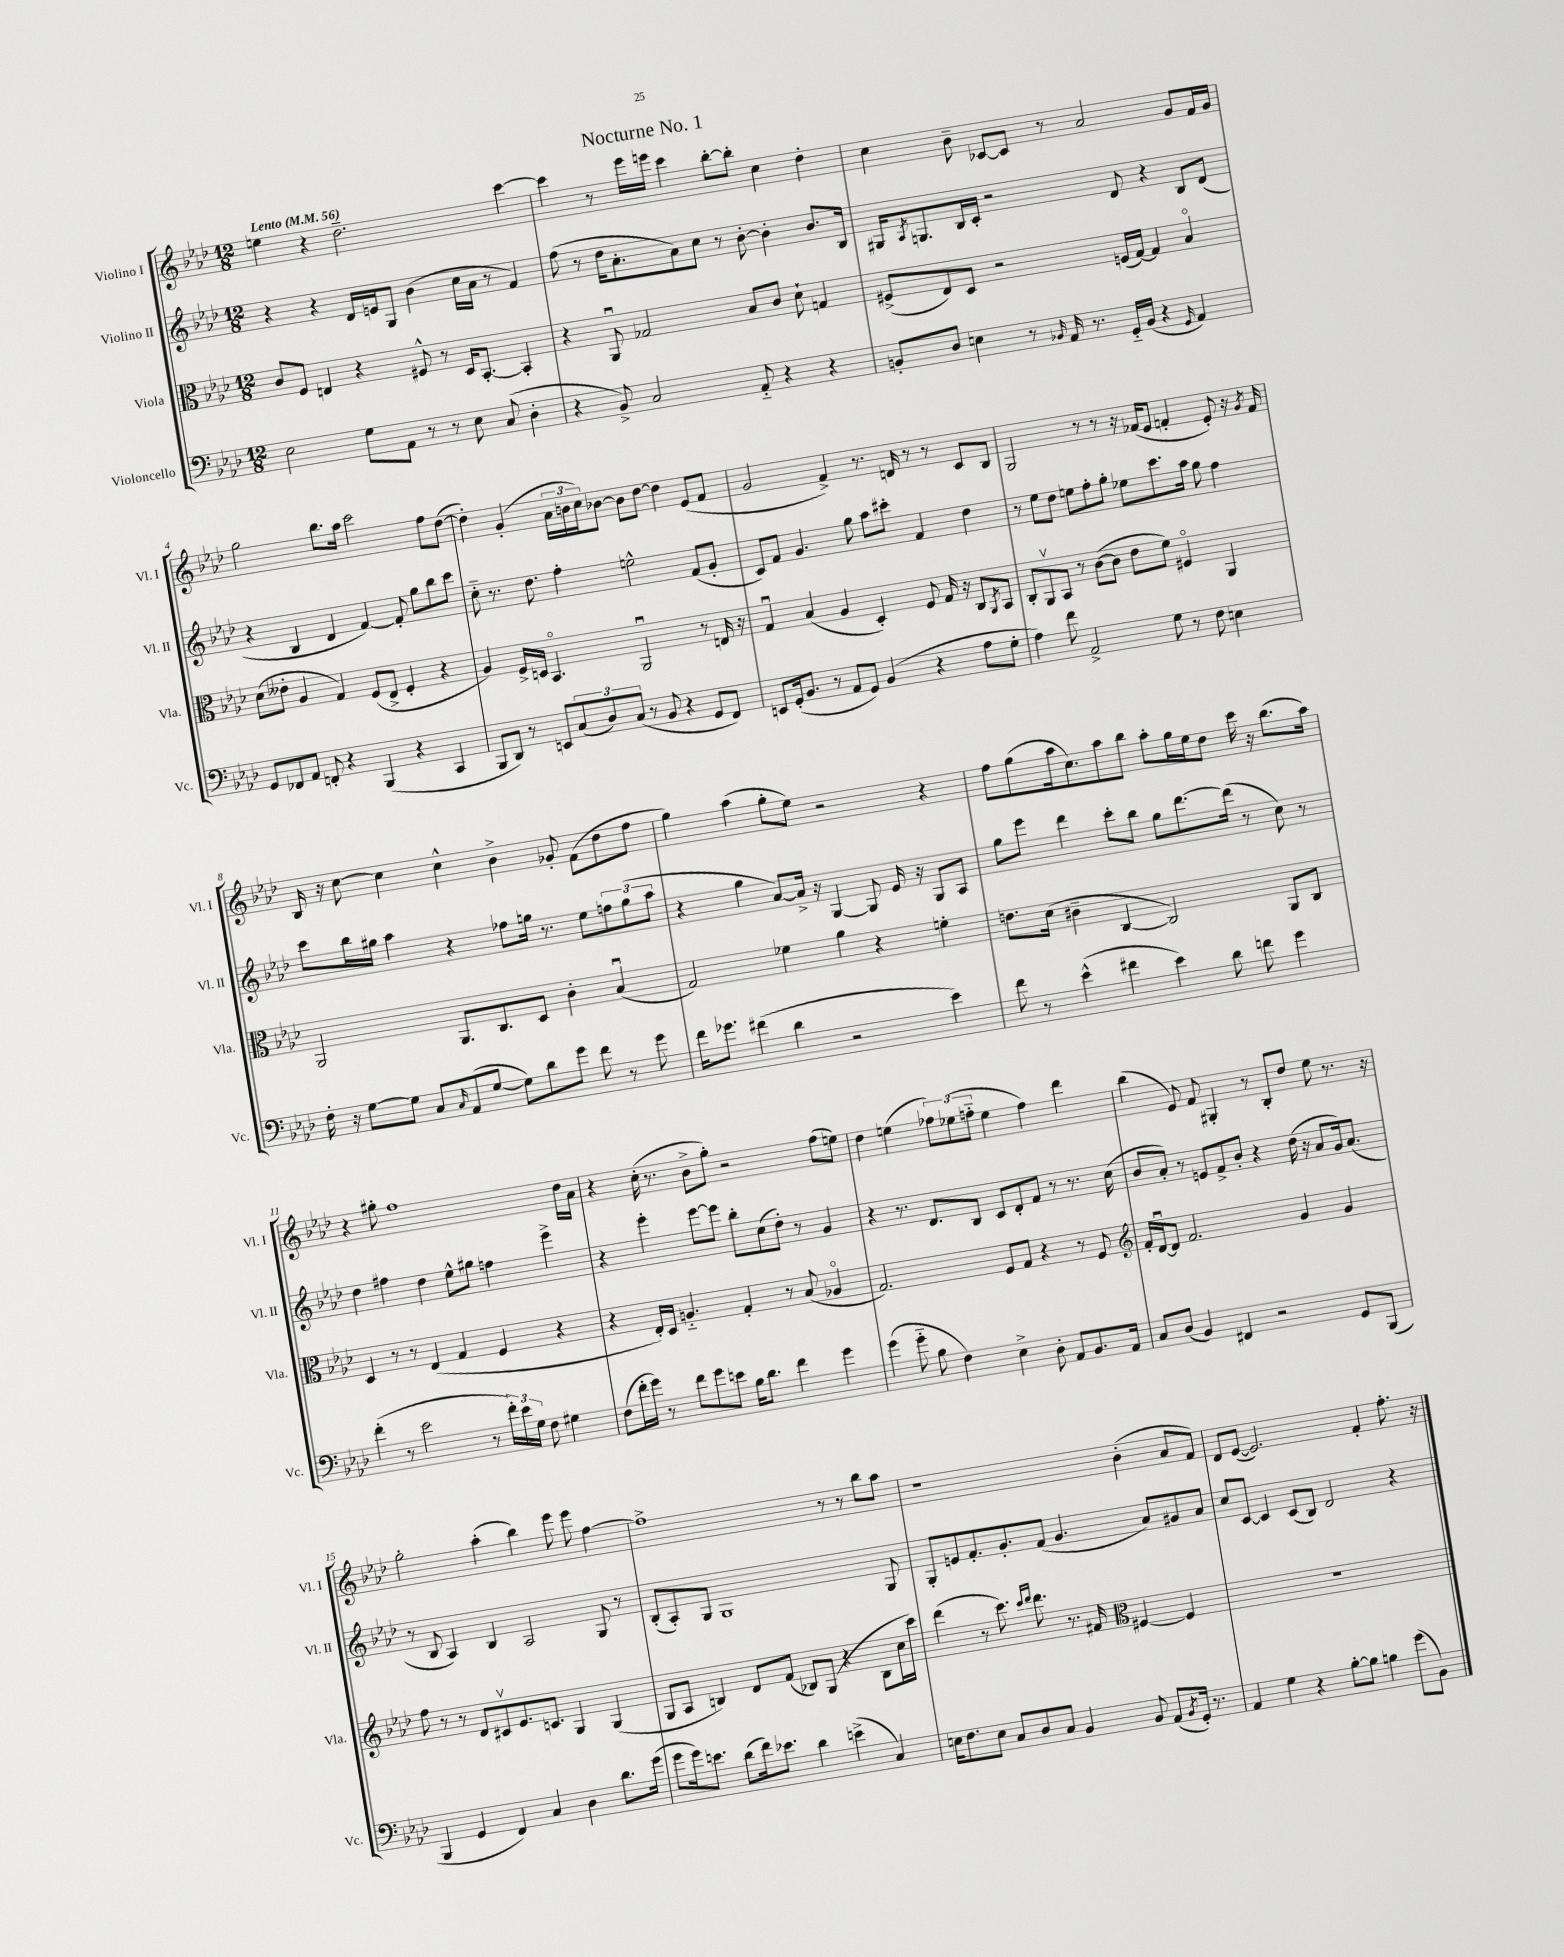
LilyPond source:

\header { title = "Nocturne No. 1" }
<<
\new StaffGroup <<
\new Staff = "s0" \with { instrumentName = "Violino I" shortInstrumentName = "Vl. I" } {
    \clef treble \key aes \major \numericTimeSignature \time 12/8 \tempo "Lento" 4 = 56
    e''4 r4 des''2.-- c'''4~ |
    c'''4 r8 ees'''16 e'''16 c'''4 bes''8~-. bes''8-. c''4 des''4-. |
    c''4 bes'8-- ces'8~ ces'8 r8 aes'2 g'8 f'16 g'16 |
    g''2 bes''8. aes''16 c'''2 f''8 des''8~( |
    des''4-.) g'4-.( \tuplet 3/2 { aes'16 b'16 c''16) } bes'8~ bes'8 des''8~ des''4 ees'8( f'8 |
    g'2 f'4->) r8. d'16 r8 r8 c'8 bes8 |
    g2 r8 r8 r16 fes'16( ees'8 f'4-. ees'8-.) r16 \acciaccatura { g'8 } f'16 |
    bes16 r16 c''8~ c''4 c''4-^ bes'4-> ges'8-. f'8( des''8 f''8 |
    g''4) aes''4( g''8-. ees''8) r2 r4 |
    f''8 g''8( aes''16 c''8.) aes''8 bes''8 aes''8-. g''16 ees''16 des''8 c'''16 r16 bes''8.( aes''16) |
    r4 gis''8-. f''1 des''16 aes'16 |
    r4 c''16-.( r8. bes'8-> g''8-.) r2 f''8( e''8) |
    des''4 e''4( \tuplet 3/2 { fes''8) ees''8( f''8-_ } ees''4 f''4) des'''4 |
    bes''4( ees'8) f'8 gis4-. r8 bes8-. des''8 ees''8 r8. r16 |
    g''2-. aes''4-.( bes''4) ees'''8 ees'''8 f''4~ |
    f''1-> r8 r8 bes''8 aes''8 |
    r1 bes'4-.( aes'8 f'8) |
    des'8 ees'8~( ees'2.) f'4-. f''8.-. r16 \bar "|." |
}
\new Staff = "s1" \with { instrumentName = "Violino II" shortInstrumentName = "Vl. II" } {
    \clef treble \key aes \major \numericTimeSignature \time 12/8
    r4 r4 des'16 e'16 g8 bes'4( c''16 aes'16 r8 f'4) |
    f''8( r8 des''16 aes'8.-. aes'8) c''8 r8 bes'8~-. bes'4-. bes'8. bes16 |
    gis16 \acciaccatura { aes8 } g8. bes16 c'16-. r2 des'8 r4 bes8 des'8( |
    r4 bes4 des'4 f'4~) f'8-. g''8 bes''8 c'''8 |
    c''8-_ r8. des''8. f''4-. e''2-^ f'8( g'8-. |
    c'8) f'8 g'4. g''8 aes''8 cis'''8-. f'4 des''4 |
    r8 ees''8 des''8 e''8 f''8-. g''8-. ees''8 c'''8. aes''16 g''8 f''4 |
    c'''8 bes''16 gis''16 aes''4 r4 fes''8 g''16 r8. ees''8 \tuplet 3/2 { f''8 g''8( aes''8 } |
    r4 g''4 aes'8~) aes'16-> r16 g4~ g8 ees'16 r16 g8 aes8 |
    g''8 ees'''8 des'''4 c'''8-. bes''8 g''8 des'''8.~ des'''16( r8 c''8) r8 |
    des''4 fis''4 des''4 ees''8-^ gis''8 f''4 ees'''4-> |
    r4 ees'''4-. ees'''8~ ees'''8 bes''8-. c''8( des''8-.) r8 g'4 |
    r4 r8. des'8. bes8 c'8 des'8-. f'8 r8 r8. c''16( |
    bes'8 aes'8-.) r8 e'8 f'8-> bes'8-. r4 des''16( r16 aes'8 g'16) aes'8.( |
    r8 bes8 aes4) bes4 aes2 g8 r8 |
    bes8-.( aes8-.) g8 g1 g8 |
    g8-. e'8 f'8.-. g'8.-. f'8( g'4. aes'8) gis'8 aes'8 |
    c''8 c'8~ c'4 c'8( bes8) des'2 r4 \bar "|." |
}
\new Staff = "s2" \with { instrumentName = "Viola" shortInstrumentName = "Vla." } {
    \clef alto \key aes \major \numericTimeSignature \time 12/8
    c'8 f8 e4 r4 fis8-^ r8 des16 bes,8.~-. bes,4-. |
    r4 aes,8\downbow ges2 bes8 c'8 des'8-! g4 |
    fis8->( ees8) des8 r2 f16( g16~) g4 bes4\flageolet |
    des'8( eeses'8-. aes4 g4) f8( ees8-> f4-. r4 |
    aes4) f16-> d16 bes,4.\flageolet aes,2\downbow r8 e16 r16 |
    g4\downbow bes4( aes4 des4-.) f8 g16 r16 c8 \acciaccatura { aes,8 } bes,8 |
    c8-. aes,8\upbow bes,8 r8 c'8~( c'8 ees'8 f'8) fis4\flageolet aes,4 |
    aes,2 aes,8. c8. des8 c'4-. bes4\downbow( |
    g2) fes'4 aes'4 r4 f'4-. |
    e'8. des'16( cis'4-- c4~ c2) aes,8 c8 |
    des4 r8 r8 ees4( g4 f4 r4 |
    r4 ees16-.) des16 a4.-_ g4-. r8 bes8( aes4\flageolet |
    g2.) f8 g8 r4 r8 f8 |
    \clef treble f'16-. des'16~\downbow des'8 f'2. g'4 g'4 |
    f''8 r8 r8 des'8 cis'8\upbow ees'8. c'8. g4 g4( |
    g8 aes8 b4) des'8 f'8( bes8) g8( r4 bes8 c''16 c'''16) |
    des'''4( r8 c'''8.) \grace { c'''16 des'''16 } des'''8. r8. fis'16 \clef alto fis4~ fis4 |
    R1. \bar "|." |
}
\new Staff = "s3" \with { instrumentName = "Violoncello" shortInstrumentName = "Vc." } {
    \clef bass \key aes \major \numericTimeSignature \time 12/8
    ees2 g8 aes,8 r8 r8 ees8 c8( des4-. |
    r4 bes,8->) c2 aes,8-_ r4 r4 |
    b,8-. des8 e4 r8 \grace { bes,16 } aes,16 r8. g,16-_ bes,16( r4 \grace { g,16 } aes,4) |
    g,8 fes,8 aes,8 f,8-. r4 bes,,4( r4 c,4 |
    bes,,8 des,8) r8 e,8 \tuplet 3/2 { c8( des8) c8( } r8 bes,8 r4 g,8 f,8) |
    e,8 g,16-.( bes,8. r8 aes,8 g,8) bes,4( r4 aes8 g8-. |
    aes4) f'8 aes,2-> g8 r8 f8 e4 |
    f16-. r16 g8~ g8 c8 \grace { c16 } aes,8( g8~ g8) des'8 g'8 f'8 r8 g'8 |
    f'16 ges'8. fis'4( des'4 r2 ees'4) |
    f'8 r8 ees'4-^( fis'4 ees'4) des'8 f'8 g'4 |
    f'4-.( r8 ees'2 r8 \tuplet 3/2 { f'16-.) ees'16 g16 } f8 gis4 |
    f8( f'16-. g'16) r8 f'8 g'8 e'8 bes16 des'8. f'4 g'4 |
    g'4( g'8-_ bes8 f4) ees4-> des8-. aes,8 bes,8. aes,16 |
    c8 des8( bes,4) fis,4 r2 g,8 bes,,8( |
    bes,,4 g,4 f,4) c4 des4 des'8. g'16( |
    g'8 g'16) e'8. des'8( f'16) ees'8. des'4 e'4->( c4) |
    e16 f8. e8 c8 des8 c8 bes,4 bes,8 aes,8( \acciaccatura { bes,8 } g,16-.) r8. |
    aes,4 g4 r4 bes8~-. bes8 b4 g'8( bes,8) \bar "|." |
}
>>
>>
